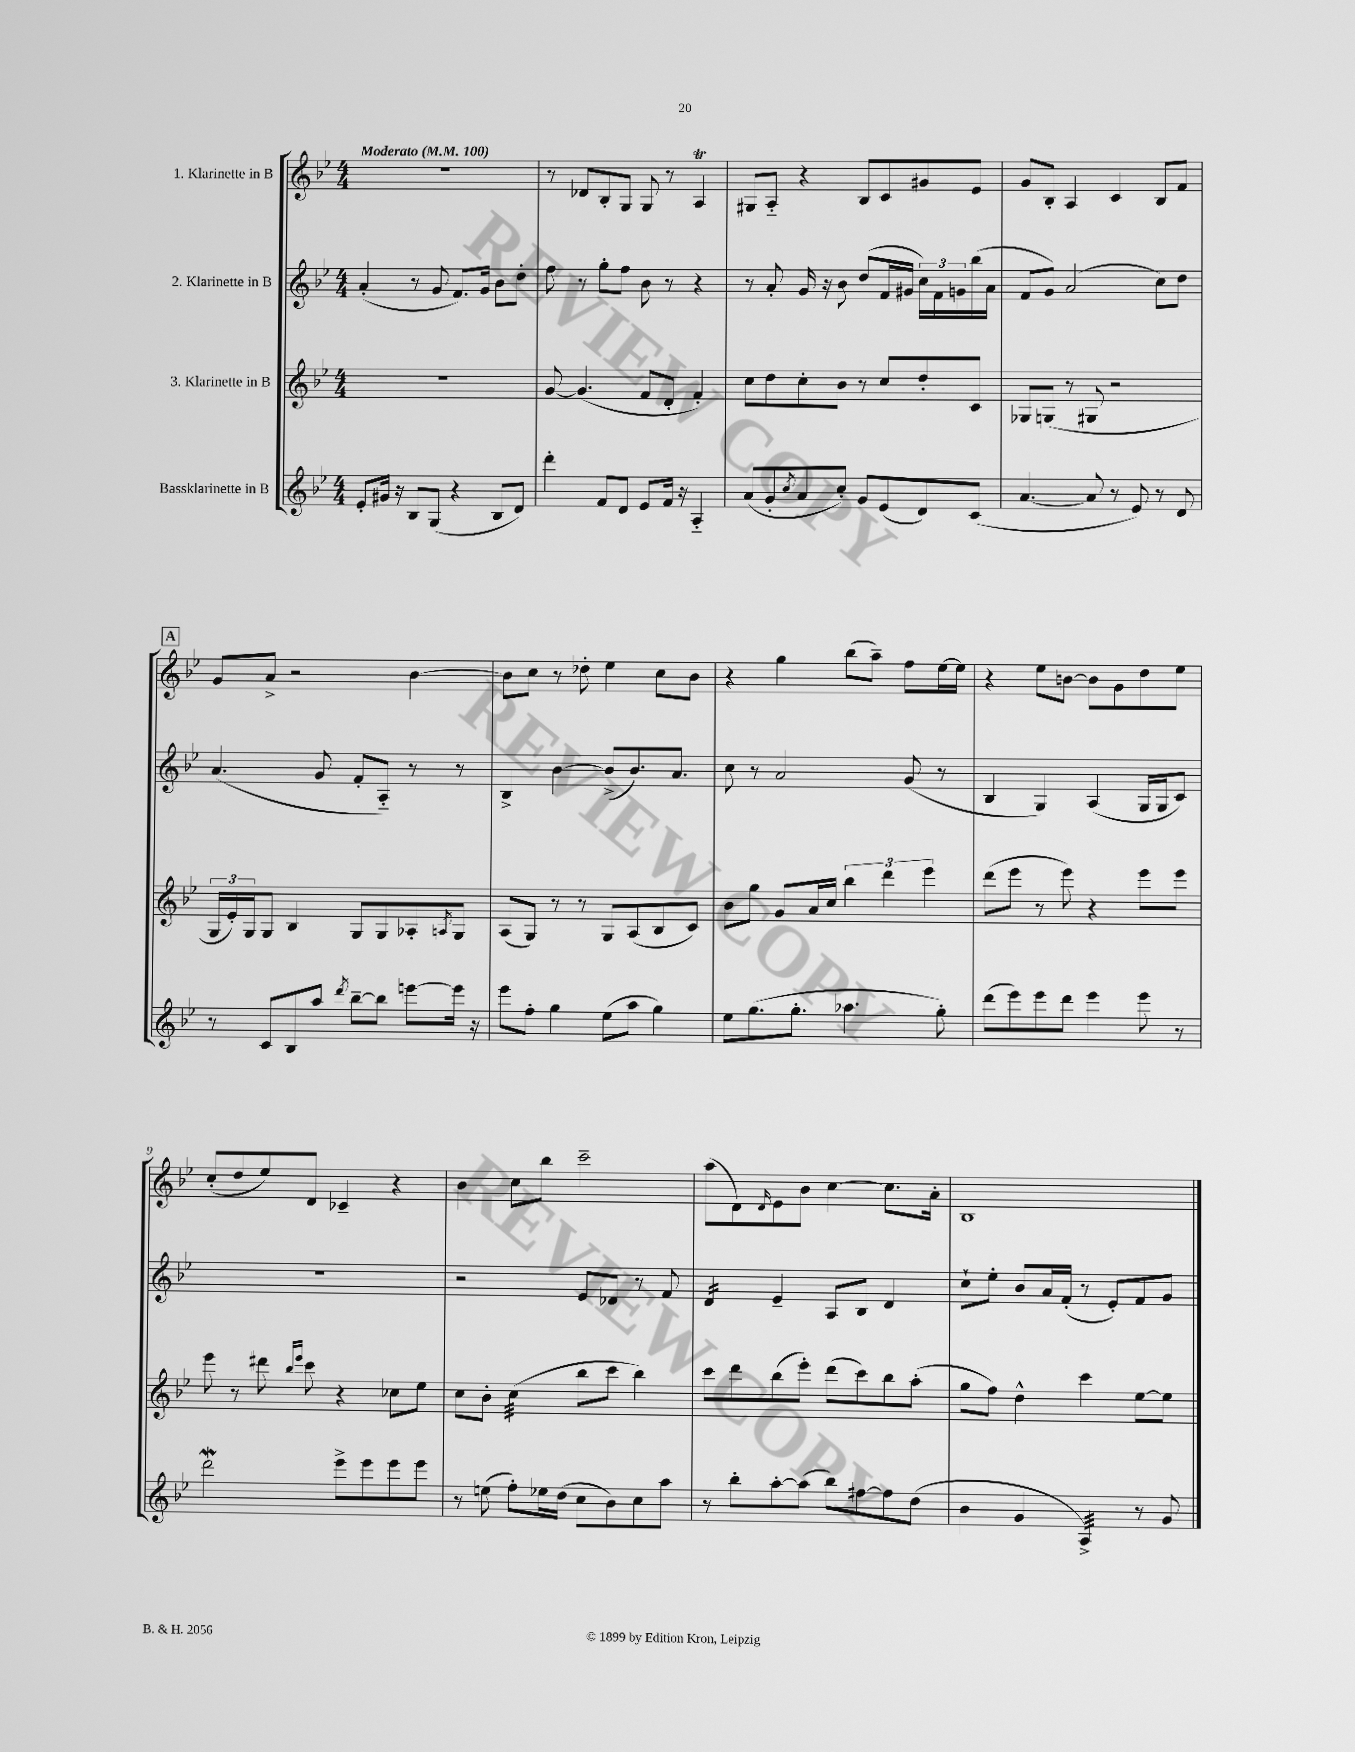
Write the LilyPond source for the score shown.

<<
\new StaffGroup <<
\new Staff = "s0" \with { instrumentName = "1. Klarinette in B" } {
    \clef treble \key bes \major \numericTimeSignature \time 4/4 \tempo "Moderato" 4 = 100
    R1 |
    r8 des'8 bes8-. g8 g8 r8 a4\trill |
    gis8 a8-_ r4 bes8 c'8 gis'8 ees'8 |
    g'8 bes8-. a4 c'4 bes8 f'8 |
    \mark \markup { \box "A" } g'8 a'8-> r2 bes'4~ |
    bes'8 c''8 r8 des''8-. ees''4 c''8 bes'8 |
    r4 g''4 bes''8( a''8--) f''8 ees''16~ ees''16 |
    r4 ees''8 b'8~ b'8 g'8 d''8 ees''8 |
    c''8-.( d''8 ees''8) d'8 ces'4-- r4 |
    bes'4 c''8 bes''8 c'''2-- |
    a''8( d'8) \grace { d'16 } ees'8 bes'8 c''4~ c''8. a'16-. |
    bes1 \bar "|." |
}
\new Staff = "s1" \with { instrumentName = "2. Klarinette in B" } {
    \clef treble \key bes \major \numericTimeSignature \time 4/4
    a'4-.( r8 g'8 f'8.) g'16 bes'8 d''8-. |
    f''8 r8 g''8-. f''8 bes'8 r8 r4 |
    r8 a'8-. g'16 r16 bes'8 d''8( f'16 gis'16 \tuplet 3/2 { c''16) f'16 g'16 } bes''16( a'16 |
    f'8 g'8) a'2( c''8) d''8 |
    \mark \markup { \box "A" } a'4.( g'8 f'8-. a8-_) r8 r8 |
    bes4-> bes'4~ bes'8->( bes'8.) a'8. |
    c''8 r8 a'2 g'8( r8 |
    bes4 g4) a4( g16 g16 c'8) |
    R1 |
    r2 ees'8 des'8 r8 f'8 |
    d'4:16 ees'4-- a8 bes8 d'4 |
    c''8-! ees''8-. bes'8 a'16 f'16-.( r8 ees'8-.) f'8 g'8 \bar "|." |
}
\new Staff = "s2" \with { instrumentName = "3. Klarinette in B" } {
    \clef treble \key bes \major \numericTimeSignature \time 4/4
    R1 |
    g'8~ g'4.( f'8 d'8-. f'4-.) |
    c''8 d''8 c''8-. bes'8 r8 c''8 d''8-. c'8 |
    ges8 g8( r8 gis8 r2 |
    \mark \markup { \box "A" } \tuplet 3/2 { g16 ees'16-.) g16 } g8 bes4 g8 g8 aes8-. \acciaccatura { a8 } g8 |
    a8( g8) r8 r8 g8 a8( bes8 c'8) |
    bes'8 g''8 g'8 a'16 c''16 \tuplet 3/2 { bes''4 d'''4 ees'''4 } |
    d'''8( ees'''8 r8 ees'''8) r4 ees'''8 ees'''8 |
    ees'''8 r8 dis'''8 \grace { bes''16 ees'''16 } c'''8 r4 ces''8 ees''8 |
    c''8 bes'8-. c''4:32( bes''8 c'''8 bes''4) |
    c'''8 d'''8 bes''8( ees'''8-.) d'''8( c'''8) bes''8 a''8-.( |
    g''8 f''8) d''4-^ c'''4 ees''8~ ees''8 \bar "|." |
}
\new Staff = "s3" \with { instrumentName = "Bassklarinette in B" } {
    \clef treble \key bes \major \numericTimeSignature \time 4/4
    ees'8-. gis'16 r16 bes8 g8( r4 bes8 d'8) |
    d'''4-. f'8 d'8 ees'8 f'16 r16 a4-_ |
    a'8( g'8-. \acciaccatura { c''8 } a'8 c''8-.) g'8 ees'8( d'8) c'8( |
    a'4.~ a'8 r8 ees'8) r8 d'8 |
    \mark \markup { \box "A" } r8 c'8 bes8 a''8 \acciaccatura { d'''8 } bes''8~-- bes''8 e'''8~ e'''16 r16 |
    ees'''8 f''8-. g''4 ees''8( a''8 g''4) |
    ees''8 g''8.( g''8.-. aes''4. g''8-.) |
    d'''8( ees'''8) ees'''8 d'''8 ees'''4 ees'''8 r8 |
    d'''2\mordent ees'''8-> ees'''8 ees'''8 ees'''8 |
    r8 e''8( f''8-.) ees''16 d''16( c''8 bes'8) c''8 a''8 |
    r8 bes''8-. a''8~-. a''8( bes''8) fis''8~ fis''8 d''8( |
    bes'4 g'4 a4:32->) r8 g'8 \bar "|." |
}
>>
>>
